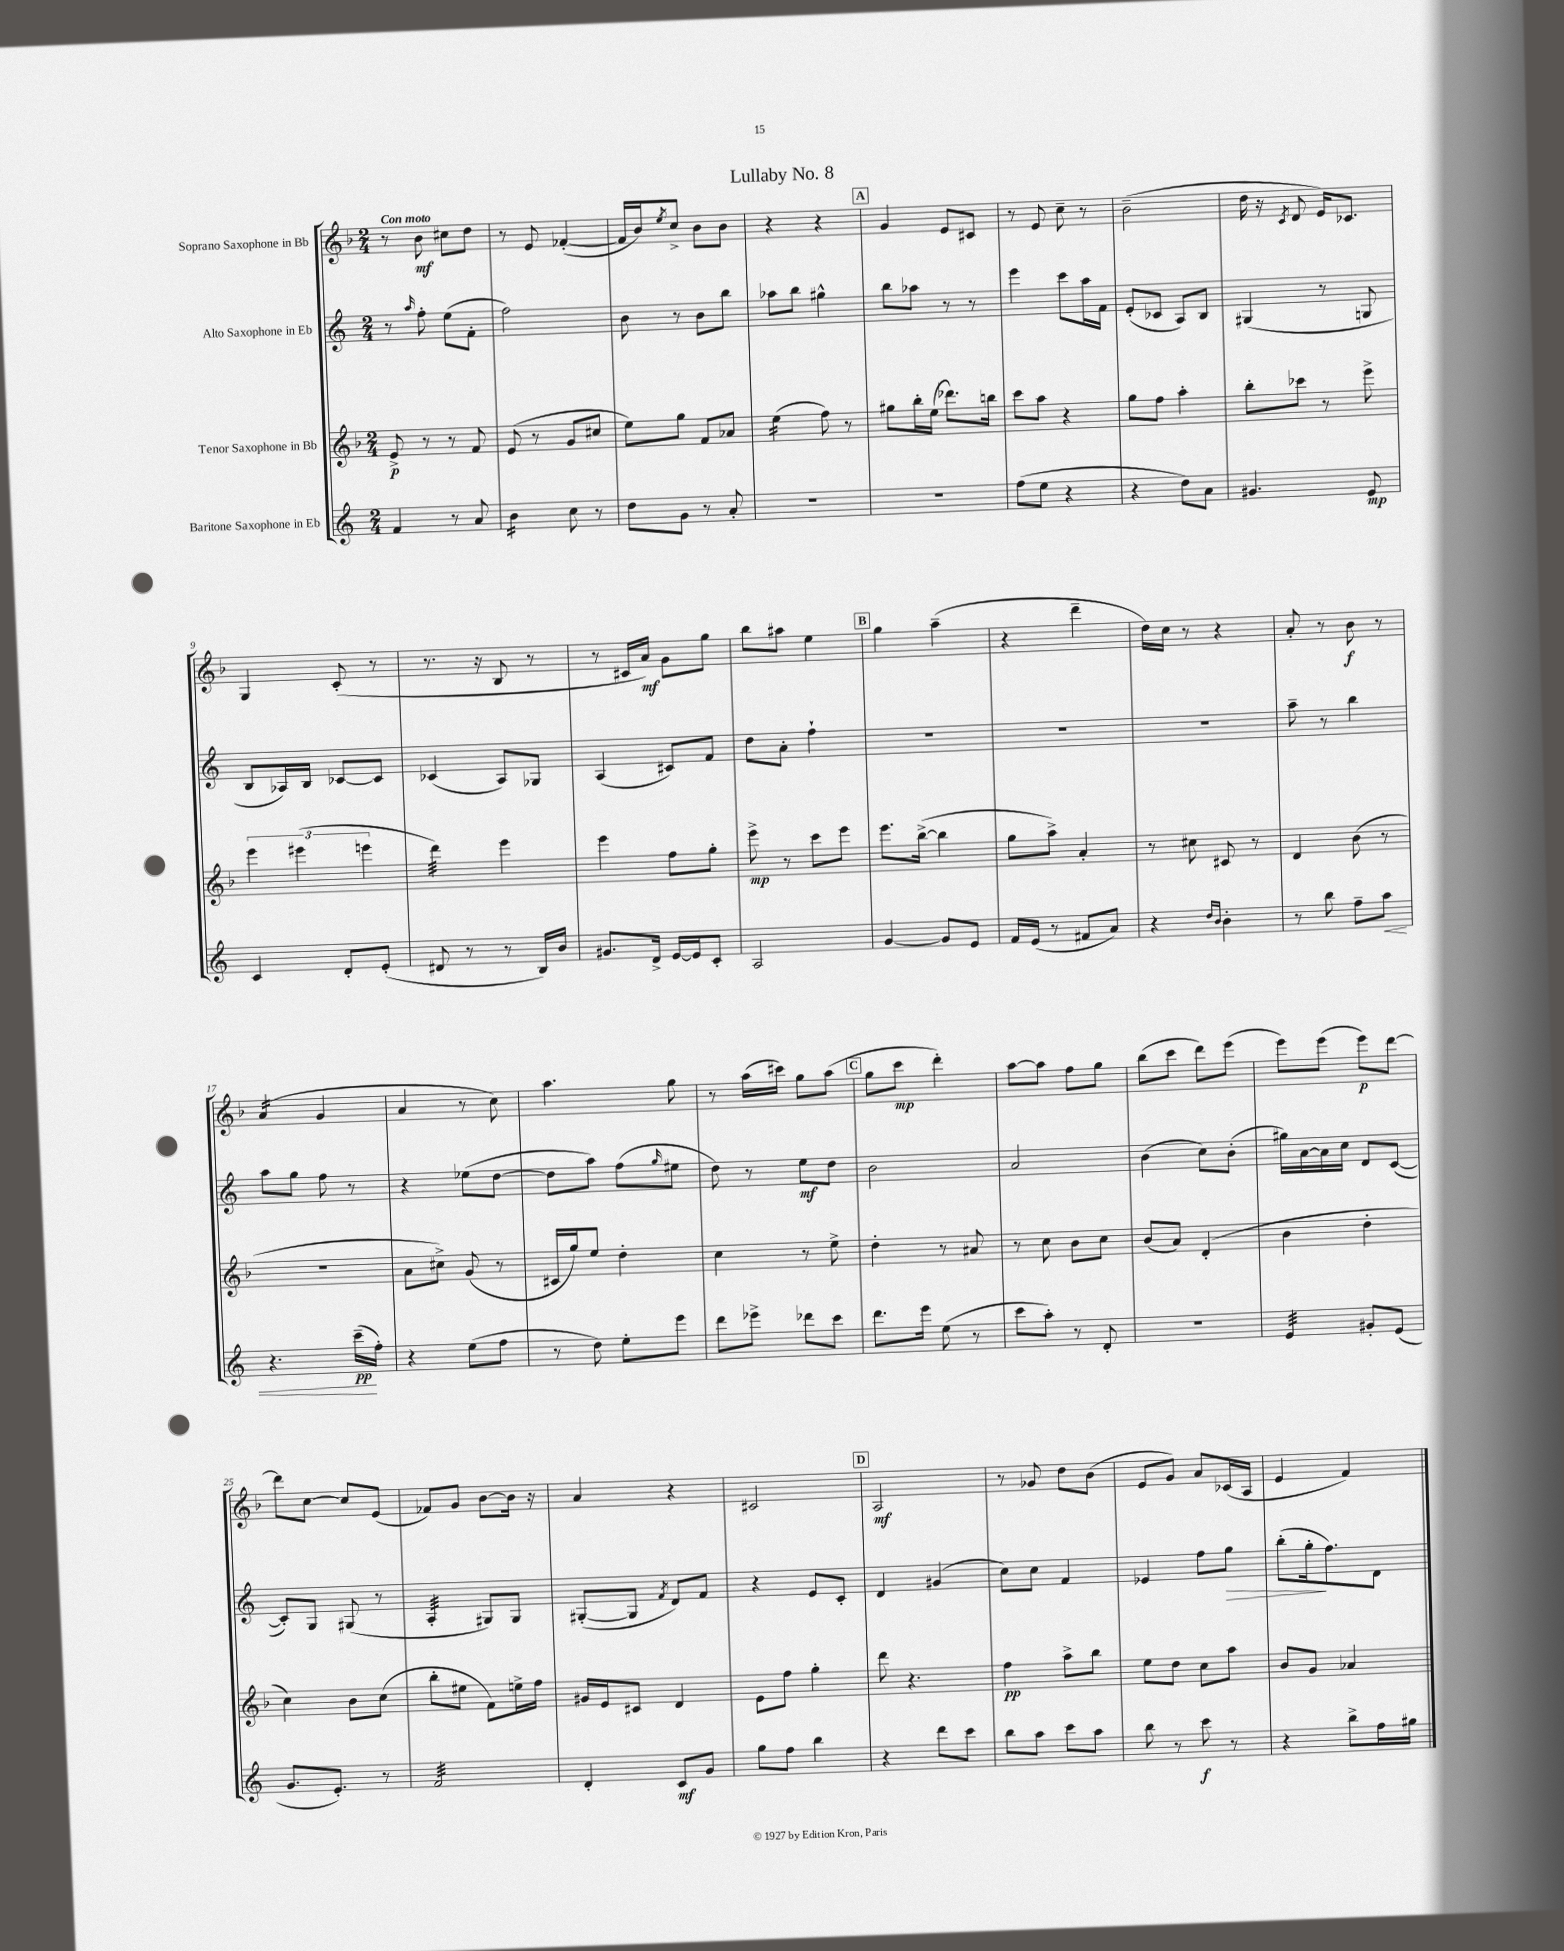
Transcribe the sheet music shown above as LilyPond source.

\header { title = "Lullaby No. 8" }
<<
\new StaffGroup <<
\new Staff = "s0" \with { instrumentName = "Soprano Saxophone in Bb" } {
    \clef treble \key f \major \numericTimeSignature \time 2/4 \tempo "Con moto"
    r8 bes'8\mf cis''8 d''8 |
    r8 e'8 fes'4~-.( |
    fes'16 bes'16) \acciaccatura { e''8 } c''8-> bes'8 bes'8 |
    r4 r4 |
    \mark \markup { \box "A" } g'4 e'8 cis'8 |
    r8 e'8 c''8-- r8 |
    bes'2--( |
    d''16 r16 \acciaccatura { c'8 } d'8 e'16) ces'8. |
    g4 c'8-.( r8 |
    r8. r16 bes8 r8 |
    r8 cis'16 a'16\mf) g'8 g''8 |
    bes''8 ais''8 e''4 |
    \mark \markup { \box "B" } g''4 a''4--( |
    r4 d'''4-- |
    d''16) c''16 r8 r4 |
    a'8-. r8 bes'8\f r8 |
    a'4:16( g'4 |
    a'4 r8 c''8) |
    a''4. g''8 |
    r8 a''16( cis'''16) g''8 a''8( |
    \mark \markup { \box "C" } g''8 c'''8\mp d'''4-.) |
    a''8~ a''8 f''8 g''8 |
    bes''8( c'''8 d'''8) e'''8( |
    e'''8) e'''8( e'''8\p) d'''8~ |
    d'''8 c''8~ c''8 e'8( |
    fes'8) g'8 bes'8~ bes'16 r16 |
    a'4 r4 |
    cis'2 |
    \mark \markup { \box "D" } a2\mf |
    r8 ges'8 d''8 bes'8( |
    e'8 g'8) a'8 ces'16( a16 |
    e'4 f'4) \bar "|." |
}
\new Staff = "s1" \with { instrumentName = "Alto Saxophone in Eb" } {
    \clef treble \key c \major \numericTimeSignature \time 2/4
    r8 \grace { a''16 } f''8-. e''8( f'8-. |
    f''2) |
    b'8 r8 b'8 b''8 |
    aes''8 b''8 gis''4-^ |
    \mark \markup { \box "A" } b''8 aes''8 r8 r8 |
    e'''4 c'''8 a''16 f'16 |
    e'8-.( ces'8 a8) b8 |
    gis4( r8 g8 |
    b8 aes16) b16 ces'8~ ces'8 |
    ces'4( a8) ges8 |
    a4( cis'8) f'8 |
    d''8 a'8-. f''4-! |
    \mark \markup { \box "B" } R2 |
    R2 |
    R2 |
    a''8-- r8 b''4 |
    a''8 g''8 f''8 r8 |
    r4 ees''8( d''8~ |
    d''8 a''8) f''8( \grace { g''16 } eis''8 |
    d''8) r8 e''8\mf d''8 |
    \mark \markup { \box "C" } b'2 |
    a'2 |
    b'4( c''8) b'8-.( |
    gis''16) a'16~ a'16 c''16 d'8 c'8~( |
    c'8-.) g8 gis8( r8 |
    a4:32-. gis8) gis8 |
    gis8~-.( gis8 \acciaccatura { f'8 } d'8) f'8 |
    r4 e'8 c'8-. |
    \mark \markup { \box "D" } d'4 gis'4( |
    c''8) c''8 f'4 |
    ees'4 f''8 g''8\> |
    b''8-.( g''16-.\! f''8.) d'8 \bar "|." |
}
\new Staff = "s2" \with { instrumentName = "Tenor Saxophone in Bb" } {
    \clef treble \key f \major \numericTimeSignature \time 2/4
    e'8->\p r8 r8 f'8 |
    e'8( r8 g'8 cis''8 |
    e''8) g''8 f'8 aes'8 |
    e''4:16( f''8) r8 |
    \mark \markup { \box "A" } gis''8 bes''16-. e''16( des'''8.) b''16 |
    c'''8 a''8 r4 |
    g''8 f''8 a''4-. |
    bes''8-. ces'''8 r8 e'''8-> |
    \tuplet 3/2 { e'''4 eis'''4( e'''4 } |
    d'''4:32) e'''4 |
    e'''4 f''8 g''8-. |
    e'''8->\mp r8 c'''8 e'''8 |
    \mark \markup { \box "B" } e'''8. bes''16~->( bes''4 |
    g''8 a''8->) a'4-. |
    r8 cis''8 cis'8 r8 |
    d'4 bes'8( r8 |
    r2 |
    a'8 cis''8->) g'8( r8 |
    cis'16 g''16) e''8 d''4-. |
    c''4 r8 e''8-> |
    \mark \markup { \box "C" } d''4-. r8 ais'8 |
    r8 c''8 bes'8 c''8 |
    bes'8( a'8) d'4-.( |
    bes'4 d''4-. |
    c''4) bes'8 c''8( |
    bes''8-. eis''8 f'8) e''16-> f''16 |
    gis'16 e'16 cis'8 d'4 |
    e'8 f''8 g''4-. |
    \mark \markup { \box "D" } d'''8 r4. |
    f''4\pp a''8-> bes''8 |
    e''8 d''8 c''8 a''8 |
    bes'8 g'8 aes'4 \bar "|." |
}
\new Staff = "s3" \with { instrumentName = "Baritone Saxophone in Eb" } {
    \clef treble \key c \major \numericTimeSignature \time 2/4
    f'4 r8 a'8 |
    b'4:16 c''8 r8 |
    d''8 g'8 r8 a'8-. |
    R2 |
    \mark \markup { \box "A" } R2 |
    f''8( e''8 r4 |
    r4 d''8) a'8 |
    gis'4. e'8\mp |
    c'4 d'8-. e'8-.( |
    dis'8 r8 r8 b16) b'16 |
    gis'8. d'16-> e'16~ e'16 c'8-. |
    a2 |
    \mark \markup { \box "B" } g'4~ g'8 e'8 |
    f'16 e'16( r8 fis'8 a'8) |
    r4 \grace { d''16 b'16 } b'4-. |
    r8 b''8 f''8-- a''8\< |
    r4. c'''16--\pp\!( f''16-.) |
    r4 e''8( f''8 |
    r8 d''8) e''8-. e'''8 |
    d'''8 ees'''8-> des'''8 c'''8 |
    \mark \markup { \box "C" } d'''8. e'''16 e''8( r8 |
    c'''8 a''8-.) r8 d'8-. |
    R2 |
    e'4:32 gis'8-. e'8( |
    g'8. e'8.-.) r8 |
    f'2:32 |
    d'4-. c'8\mf g'8 |
    g''8 f''8 b''4 |
    \mark \markup { \box "D" } r4 d'''8 c'''8 |
    b''8 a''8 c'''8 a''8 |
    b''8 r8 c'''8\f r8 |
    r4 b''8-> f''16 gis''16 \bar "|." |
}
>>
>>
